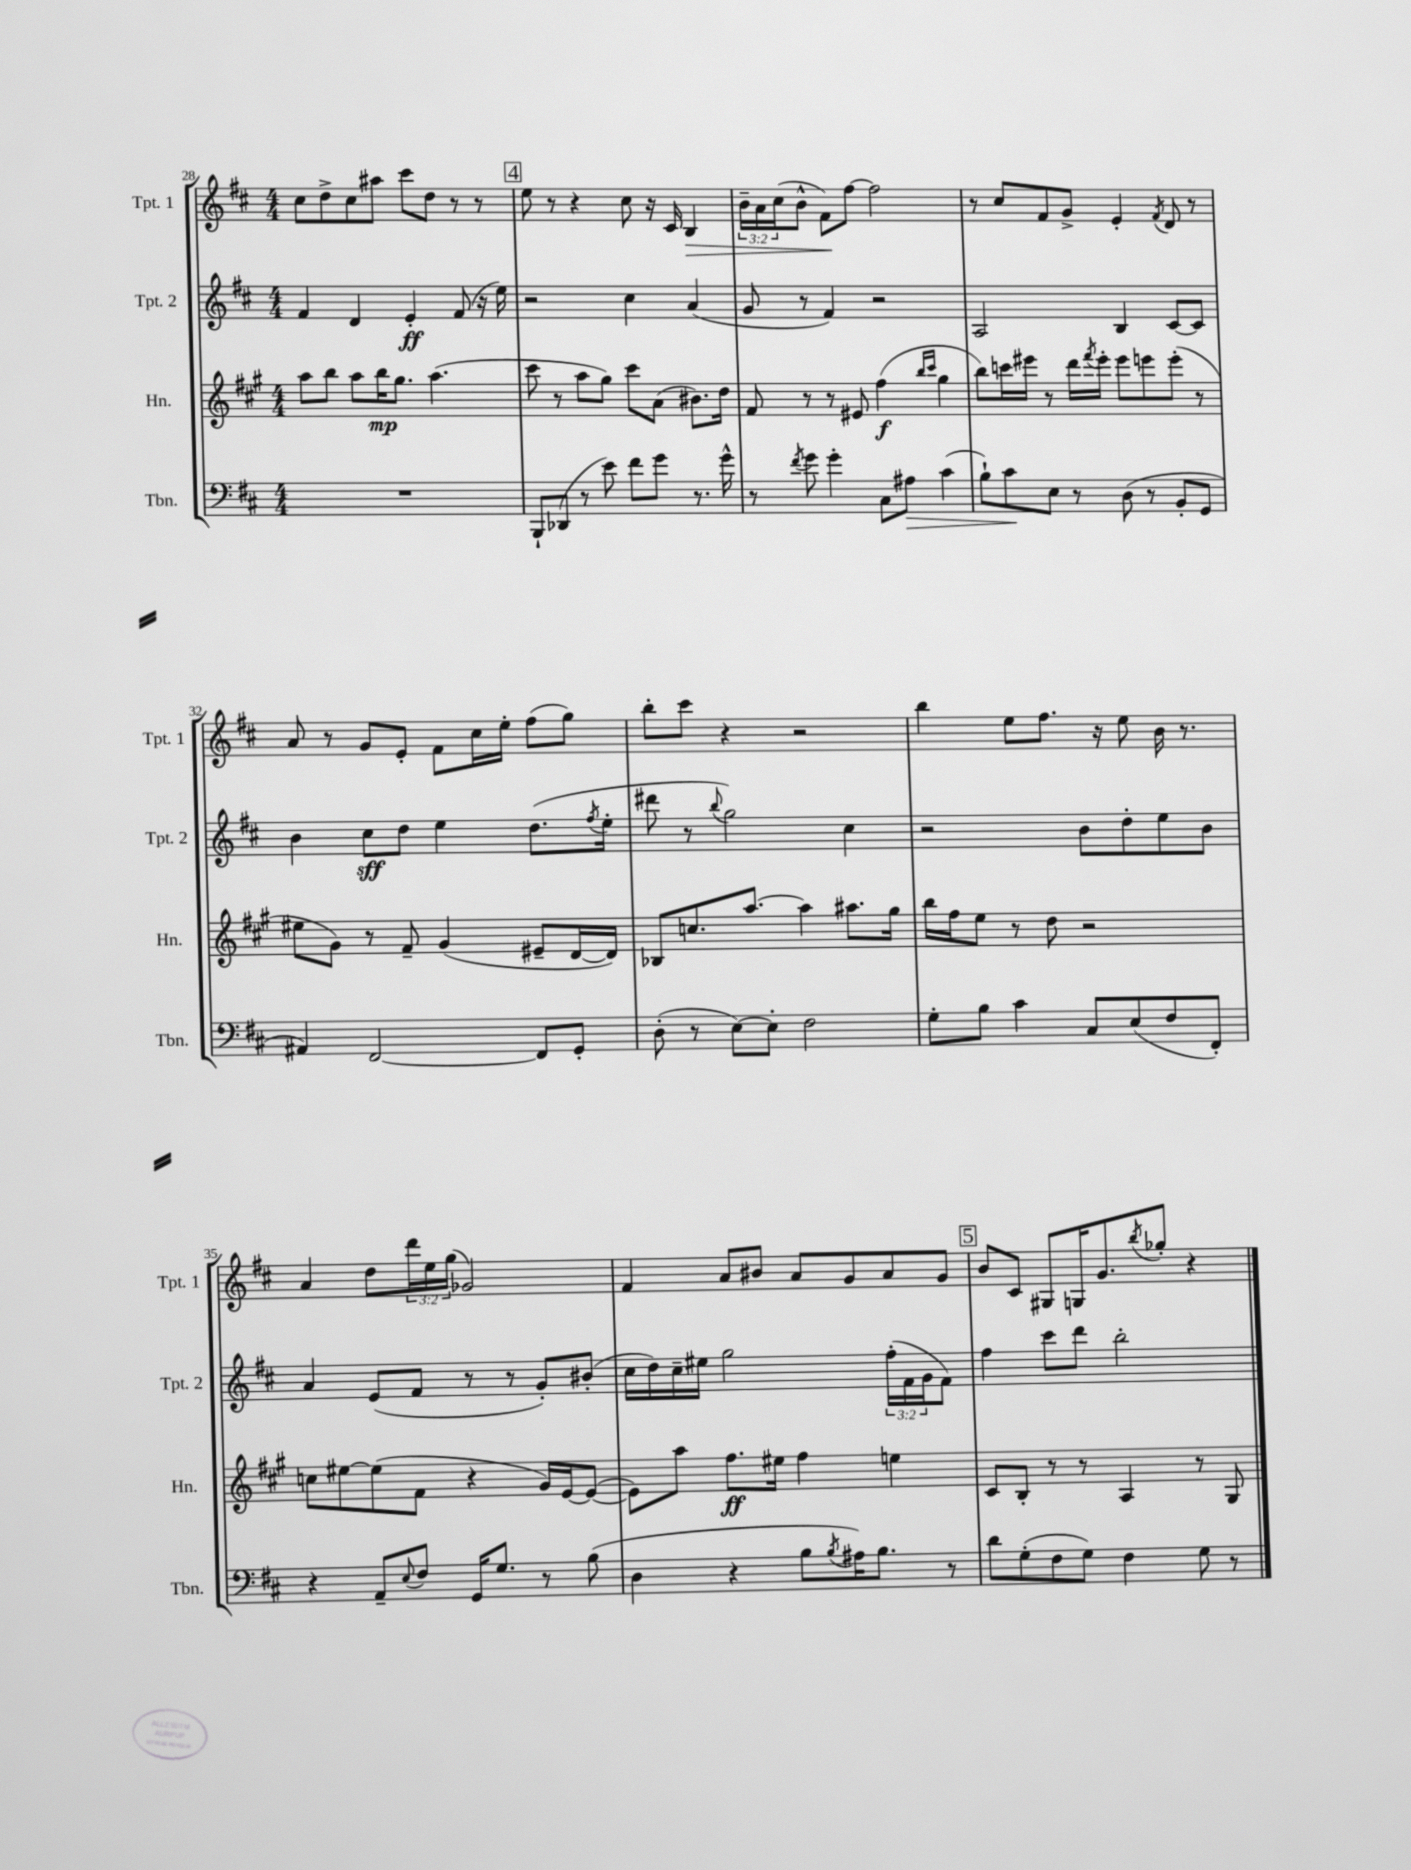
<<
\new StaffGroup <<
\new Staff = "s0" \with { instrumentName = "Tpt. 1" shortInstrumentName = "Tpt. 1" } {
    \clef treble \key d \major \numericTimeSignature \time 4/4 \override Staff.TupletNumber.text = #tuplet-number::calc-fraction-text
    cis''8 d''8-> cis''8 ais''8 cis'''8 d''8 r8 r8 |
    \mark \markup { \box "4" } e''8 r8 r4 cis''8 r16 cis'16 b4\> |
    \tuplet 3/2 { b'16-- a'16 cis''16( } b'8-^ fis'8\!) fis''8~ fis''2 |
    r8 cis''8 fis'8 g'8-> e'4-. \acciaccatura { fis'8 } d'8 r8 |
    a'8 r8 g'8 e'8-. fis'8 cis''16 e''16-. fis''8( g''8) |
    b''8-. cis'''8 r4 r2 |
    b''4 e''8 fis''8. r16 e''8 b'16 r8. |
    a'4 d''8 \tuplet 3/2 { d'''16 e''16 g''16( } ges'2) |
    fis'4 a'8 bis'8 a'8 g'8 a'8 g'8 |
    \mark \markup { \box "5" } b'8 cis'8 gis8 g16 g'8. \acciaccatura { b''8 } ges''8-. r4 \bar "|." |
}
\new Staff = "s1" \with { instrumentName = "Tpt. 2" shortInstrumentName = "Tpt. 2" } {
    \clef treble \key d \major \numericTimeSignature \time 4/4 \override Staff.TupletNumber.text = #tuplet-number::calc-fraction-text
    fis'4 d'4 e'4-.\ff fis'8( r16 e''16) |
    \mark \markup { \box "4" } r2 cis''4 a'4( |
    g'8 r8 fis'4) r2 |
    a2 b4 cis'8~ cis'8 |
    b'4 cis''8\sff d''8 e''4 d''8.( \acciaccatura { fis''8 } e''16-. |
    dis'''8 r8 \appoggiatura { b''8 } g''2) cis''4 |
    r2 b'8 d''8-. e''8 b'8 |
    a'4 e'8( fis'8 r8 r8 g'8-.) bis'8-.( |
    cis''16 d''16) cis''16-- eis''16 g''2 \tuplet 3/2 { fis''16-.( fis'16 g'16 } fis'8) |
    \mark \markup { \box "5" } fis''4 cis'''8 d'''8 b''2-. \bar "|." |
}
\new Staff = "s2" \with { instrumentName = "Hn." shortInstrumentName = "Hn." } {
    \clef treble \key a \major \numericTimeSignature \time 4/4
    a''8 b''8 a''8 b''16\mp gis''8. a''4.( |
    \mark \markup { \box "4" } cis'''8 r8 a''8 gis''8) cis'''8 a'8( bis'8.) d''16 |
    fis'8 r8 r8 eis'8 fis''4\f( \grace { b''16 cis'''16 } gis''4 |
    b''8) c'''16 eis'''16 r8 d'''16 \acciaccatura { fis'''8 } eis'''16-. eis'''8 e'''8 e'''8-.( r8 |
    eis''8 gis'8) r8 fis'8-- gis'4( eis'8-- d'16~ d'16) |
    bes8 c''8. a''8.~ a''4 ais''8. gis''16 |
    b''16 fis''16 e''8 r8 d''8 r2 |
    c''8 eis''8~ eis''8( fis'8 r4 gis'16) e'16~ e'8~( |
    e'8) a''8 fis''8.\ff eis''16 fis''4 e''4 |
    \mark \markup { \box "5" } cis'8 b8-. r8 r8 a4 r8 gis8 \bar "|." |
}
\new Staff = "s3" \with { instrumentName = "Tbn." shortInstrumentName = "Tbn." } {
    \clef bass \key d \major \numericTimeSignature \time 4/4
    R1 |
    \mark \markup { \box "4" } b,,8-! des,8( r8 e'8) fis'8 g'8 r8. g'16-^ |
    r8 \acciaccatura { fis'8 } g'8 g'4-. cis8 ais8\> cis'4( |
    b8-!) cis'8\! e8 r8 d8( r8 b,8-. g,8 |
    ais,4) fis,2~ fis,8 g,8-. |
    d8-.( r8 e8~) e8-. fis2 |
    g8-. b8 cis'4 cis8 e8( fis8 fis,8-.) |
    r4 a,8-- \appoggiatura { e8 } fis8 g,16 g8. r8 b8( |
    d4 r4 b8 \acciaccatura { b8 } ais16) b8. r8 |
    \mark \markup { \box "5" } d'8 g8-.( fis8 g8) fis4 g8 r8 \bar "|." |
}
>>
>>
\layout { \context { \Score currentBarNumber = #28 } }
